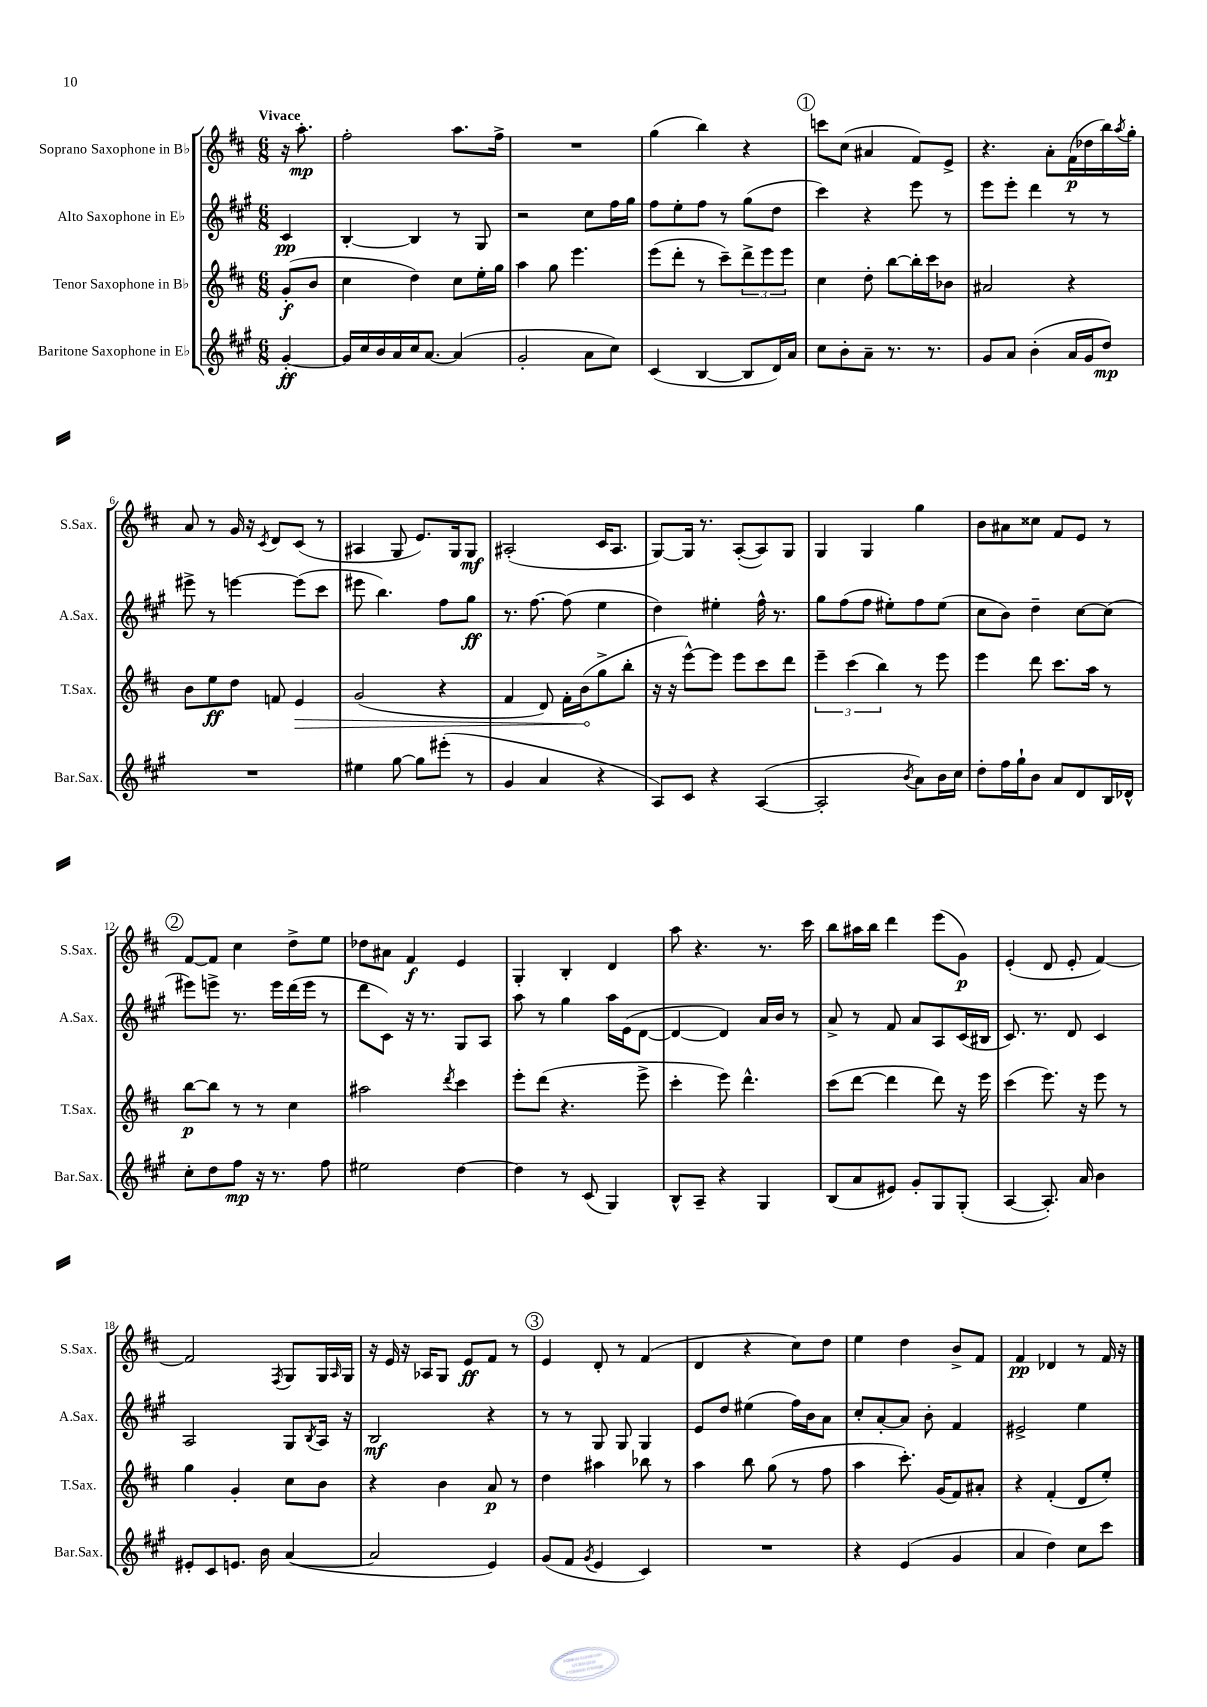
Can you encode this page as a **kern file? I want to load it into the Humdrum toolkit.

**kern	**dynam	**kern	**dynam	**kern	**dynam	**kern	**dynam
*part4	*part4	*part3	*part3	*part2	*part2	*part1	*part1
*staff4	*staff4	*staff3	*staff3	*staff2	*staff2	*staff1	*staff1
*I"Baritone Saxophone in E♭	*	*I"Tenor Saxophone in B♭	*	*I"Alto Saxophone in E♭	*	*I"Soprano Saxophone in B♭	*
*I'Bar.Sax.	*	*I'T.Sax.	*	*I'A.Sax.	*	*I'S.Sax.	*
*clefG2	*	*clefG2	*	*clefG2	*	*clefG2	*
*k[f#c#g#]	*	*k[f#c#]	*	*k[f#c#g#]	*	*k[f#c#]	*
*M6/8	*	*M6/8	*	*M6/8	*	*M6/8	*
=	=	=	=	=	=	=	=
!	!	!	!	!	!	!LO:TX:a:B:t=Vivace	!
[4g#'/	ff	(8g'/L	f	4c#/	pp	16r	.
.	.	.	.	.	.	8.aa'\	mp
.	.	8b/J	.	.	.	.	.
=1	=1	=1	=1	=1	=1	=1	=1
16g#/LL]	.	4cc#\	.	[4B'/	.	2ff#'\	.
16cc#/	.	.	.	.	.	.	.
16b/	.	.	.	.	.	.	.
16a/	.	.	.	.	.	.	.
16cc#/J	.	4dd\)	.	4B/]	.	.	.
[8.a/J	.	.	.	.	.	.	.
(4a/]	.	8cc#\L	.	8r	.	8.aa\L	.
.	.	16ee'\L	.	8G#/	.	.	.
.	.	16gg\JJ	.	.	.	16ff#^\Jk	.
=2	=2	=2	=2	=2	=2	=2	=2
2g#'/	.	4aa\	.	2r	.	2.r	.
.	.	8gg\	.	.	.	.	.
.	.	4.eee\	.	.	.	.	.
8a\L	.	.	.	8cc#\L	.	.	.
8cc#\J)	.	.	.	16ff#\L	.	.	.
.	.	.	.	16gg#\JJ	.	.	.
=3	=3	=3	=3	=3	=3	=3	=3
(4c#/	.	(8eee\L	.	8ff#\L	.	(4gg\	.
.	.	8ddd'\J	.	8ee'\	.	.	.
[4B/	.	8r	.	8ff#\J	.	4bb\)	.
.	.	8ccc#~\L)	.	8r	.	.	.
8B/L]	.	12ddd^\	.	(8gg#\L	.	4r	.
.	.	12eee\	.	.	.	.	.
16d/L)	.	.	.	8dd\J	.	.	.
.	.	12eee\J	.	.	.	.	.
16a/JJ	.	.	.	.	.	.	.
!!LO:REH:place=s1:t=1
=4	=4	=4	=4	=4	=4	=4	=4
8cc#\L	.	4cc#\	.	4ccc#\)	.	8cccn\L	.
8b'\	.	.	.	.	.	(8cc#\J	.
8a~\J	.	8dd'\	.	4r	.	4a#X/	.
8.r	.	[8bb\L	.	.	.	.	.
.	.	16bb'\L]	.	8eee\	.	8f#/L)	.
8.r	.	16ccc#\J	.	.	.	.	.
.	.	8b-X\J	.	8r	.	8e^/J	.
=5	=5	=5	=5	=5	=5	=5	=5
8g#/L	.	2a#X/	.	8eee\L	.	4.r	.
8a/J	.	.	.	8eee'\J	.	.	.
(4b'\	.	.	.	4ddd\	.	.	.
.	.	.	.	.	.	8a'\L	.
16a/LL	.	4r	.	8r	.	(16f#\L	p
16g#/J	.	.	.	.	.	16dd-X\	.
8dd/J)	mp	.	.	8r	.	16bb\)	.
.	.	.	.	.	.	8qaa/	.
.	.	.	.	.	.	16gg'\JJ	.
!!LO:LB:g=z
=6	=6	=6	=6	=6	=6	=6	=6
2.r	.	8b\L	.	8eee#X^\	.	8a/	.
.	.	8ee\	ff	8r	.	8r	.
.	.	8dd\J	.	[4eeen\	.	16g/	.
.	.	.	.	.	.	16r	.
.	.	.	.	.	.	8qc#/	.
.	.	8fn/	.	.	.	8d/L	.
!	!	!	!LO:HP:b	!	!	!	!
.	.	4e/	>	(8eee\L]	.	(8c#/J	.
.	.	.	.	8ccc#\J	.	8r	.
=7	=7	=7	=7	=7	=7	=7	=7
4ee#X\	.	(2g/	.	8eee#X\	.	4A#X/	.
.	.	.	.	4.bb\)	.	.	.
[8gg#\	.	.	.	.	.	8G/	.
8gg#\L]	.	.	.	.	.	8.e/L)	.
(8eee#X'\J	.	4r	.	8ff#\L	.	.	.
.	.	.	.	.	.	16G/k	.
8r	.	.	.	8gg#\J	ff	8G/J	mf
=8	=8	=8	=8	=8	=8	=8	=8
4g#/	.	4f#/	.	8.r	.	(2A#X'/	.
.	.	.	.	[8.ff#\	.	.	.
4a/	.	8d/)	.	.	.	.	.
.	.	16f#'\LL	.	(8ff#\]	.	.	.
.	.	(16b\J	.	.	.	.	.
4r	.	8gg^\	]	4ee\	.	16c#/KL	.
.	.	.	.	.	.	8.A#/J	.
.	.	8bb'\J	.	.	.	.	.
=9	=9	=9	=9	=9	=9	=9	=9
8A/L)	.	16r	.	4dd\)	.	[8G/L)	.
.	.	16r	.	.	.	.	.
8c#/J	.	[8eee^^\L)	.	.	.	16G/Jk]	.
.	.	.	.	.	.	8.r	.
4r	.	8eee\J]	.	4ee#X'\	.	.	.
.	.	8eee\L	.	.	.	([8A'/L	.
([4A/	.	8ccc#\	.	16ff#^^\	.	8A/])	.
.	.	.	.	8.r	.	.	.
.	.	8ddd\J	.	.	.	8G/J	.
=10	=10	=10	=10	=10	=10	=10	=10
2A'/]	.	6eee~\	.	8gg#\L	.	4G/	.
.	.	.	.	(8ff#\	.	.	.
.	.	(6ccc#\	.	.	.	.	.
.	.	.	.	8ff#\J	.	4G/	.
.	.	6bb\)	.	.	.	.	.
.	.	.	.	8ee#X'\L)	.	.	.
8qb/	.	.	.	.	.	.	.
8a\L)	.	8r	.	8ff#\	.	4gg\	.
16b\L	.	8eee\	.	(8ee#\J	.	.	.
16cc#\JJ	.	.	.	.	.	.	.
=11	=11	=11	=11	=11	=11	=11	=11
8dd'\L	.	4eee\	.	8cc#\L	.	8b\L	.
16ff#\L	.	.	.	8b\J)	.	8a#X\	.
16gg#`\J	.	.	.	.	.	.	.
8b\J	.	8ddd\	.	4dd~\	.	8cc##X\J	.
8a/L	.	8.ccc#\L	.	.	.	8f#/L	.
8d/	.	.	.	[8cc#\L	.	8e/J	.
.	.	16aa\Jk	.	.	.	.	.
16B/L	.	8r	.	(8cc#\J]	.	8r	.
16d-X^^/JJ	.	.	.	.	.	.	.
!!LO:LB:g=z
!!LO:REH:place=s1:t=2
=12	=12	=12	=12	=12	=12	=12	=12
8cc#'\L	.	[8bb\L	p	8eee#X\L)	.	[8f#/L	.
8dd\	.	8bb\J]	.	8eeen^\J	.	8f#/J]	.
8ff#\J	mp	8r	.	8.r	.	4cc#\	.
16r	.	8r	.	.	.	.	.
8.r	.	.	.	16eee\LL	.	.	.
.	.	4cc#\	.	(16ddd\	.	8dd^\L	.
.	.	.	.	16eee\JJ	.	.	.
8ff#\	.	.	.	8r	.	8ee\J	.
=13	=13	=13	=13	=13	=13	=13	=13
2ee#X\	.	2aa#X\	.	8ddd\L	.	8dd-X\L	.
.	.	.	.	8c#\J)	.	8a#X\J	.
.	.	.	.	16r	.	4f#/	f
.	.	.	.	8.r	.	.	.
.	.	8qddd/	.	.	.	.	.
[4dd\	.	4ccc#\	.	8G#/L	.	4e/	.
.	.	.	.	8A/J	.	.	.
=14	=14	=14	=14	=14	=14	=14	=14
4dd\]	.	8eee'\L	.	8aa\	.	4G'/	.
.	.	(8ddd\J	.	8r	.	.	.
8r	.	4.r	.	4gg#\	.	4B'/	.
(8c#/	.	.	.	.	.	.	.
4G#/)	.	.	.	16aa\LL	.	4d/	.
.	.	.	.	(16e\J	.	.	.
.	.	8eee^\	.	[8d\J	.	.	.
=15	=15	=15	=15	=15	=15	=15	=15
8B^^/L	.	4ccc#'\	.	4d/_	.	8aa\	.
8A~/J	.	.	.	.	.	4.r	.
4r	.	8eee\)	.	4d/])	.	.	.
.	.	4.ddd^^\	.	.	.	.	.
4G#/	.	.	.	16a/LL	.	8.r	.
.	.	.	.	16b/JJ	.	.	.
.	.	.	.	8r	.	.	.
.	.	.	.	.	.	16ccc#\	.
=16	=16	=16	=16	=16	=16	=16	=16
(8B/L	.	(8ccc#\L	.	8a^/	.	8bb\L	.
8a/	.	[8ddd\J	.	8r	.	16aa#X\L	.
.	.	.	.	.	.	16bb\JJ	.
8e#X/J)	.	4ddd\]	.	8f#/	.	4ddd\	.
8g#'/L	.	.	.	8a/L	.	.	.
8G#/	.	8ddd\)	.	8A/	.	(8eee\L	.
(8G#'/J	.	16r	.	(16c#/L	.	8g\J)	p
.	.	16eee\	.	16B#X/JJ	.	.	.
=17	=17	=17	=17	=17	=17	=17	=17
[4A/	.	(4ccc#\	.	8.c#/)	.	(4e'/	.
.	.	.	.	8.r	.	.	.
8.A'/])	.	8.eee\)	.	.	.	8d/	.
.	.	.	.	8d/	.	8e'/	.
16a/	.	16r	.	.	.	.	.
4b\	.	8eee\	.	4c#/	.	[4f#/)	.
.	.	8r	.	.	.	.	.
!!LO:LB:g=z
=18	=18	=18	=18	=18	=18	=18	=18
8e#X'/L	.	4gg\	.	2A/	.	2f#/]	.
8c#/	.	.	.	.	.	.	.
8.en/J	.	4g'/	.	.	.	.	.
16b\	.	.	.	.	.	.	.
.	.	.	.	.	.	8qF#/	.
([4a/	.	8cc#\L	.	8G#/L	.	8G/L	.
.	.	.	.	8qB/	.	.	.
.	.	8b\J	.	16A/Jk	.	16G/L	.
.	.	.	.	.	.	16qqA/	.
.	.	.	.	16r	.	16G/JJ	.
=19	=19	=19	=19	=19	=19	=19	=19
2a/]	.	4r	.	2B/	mf	16r	.
.	.	.	.	.	.	16e/	.
.	.	.	.	.	.	16r	.
.	.	.	.	.	.	16A-X/KL	.
.	.	4b\	.	.	.	8G/J	.
.	.	.	.	.	.	8e/L	ff
4e/)	.	8a/	p	4r	.	8f#/J	.
.	.	8r	.	.	.	8r	.
!!LO:REH:place=s1:t=3
=20	=20	=20	=20	=20	=20	=20	=20
(8g#/L	.	4dd\	.	8r	.	4e/	.
8f#/J	.	.	.	8r	.	.	.
8qg#/	.	.	.	.	.	.	.
4e/	.	4aa#X\	.	8G#/	.	8d'/	.
.	.	.	.	8G#/	.	8r	.
4c#/)	.	8bb-X\	.	4G#/	.	(4f#/	.
.	.	8r	.	.	.	.	.
=21	=21	=21	=21	=21	=21	=21	=21
2.r	.	4aa\	.	8e/L	.	4d/	.
.	.	.	.	8dd/J	.	.	.
.	.	8bb\	.	(4ee#X\	.	4r	.
.	.	(8gg\	.	.	.	.	.
.	.	8r	.	16ff#\LL)	.	8cc#\L)	.
.	.	.	.	16b\J	.	.	.
.	.	8ff#\	.	8a\J	.	8dd\J	.
=22	=22	=22	=22	=22	=22	=22	=22
4r	.	4aa\	.	8cc#'/L	.	4ee\	.
.	.	.	.	[8a'/	.	.	.
(4e/	.	8.ccc#'\)	.	8a/J]	.	4dd\	.
.	.	.	.	8b'\	.	.	.
.	.	(16g/KL	.	.	.	.	.
4g#/	.	8f#/)	.	4f#/	.	8b^/L	.
.	.	8a#X'/J	.	.	.	8f#/J	.
=23	=23	=23	=23	=23	=23	=23	=23
4a/	.	4r	.	2e#X^/	.	4f#/	pp
4dd\)	.	(4f#'/	.	.	.	4d-X/	.
8cc#\L	.	8d/L	.	4ee\	.	8r	.
8ccc#\J	.	8ee'/J)	.	.	.	16f#/	.
.	.	.	.	.	.	16r	.
==	==	==	==	==	==	==	==
*-	*-	*-	*-	*-	*-	*-	*-
